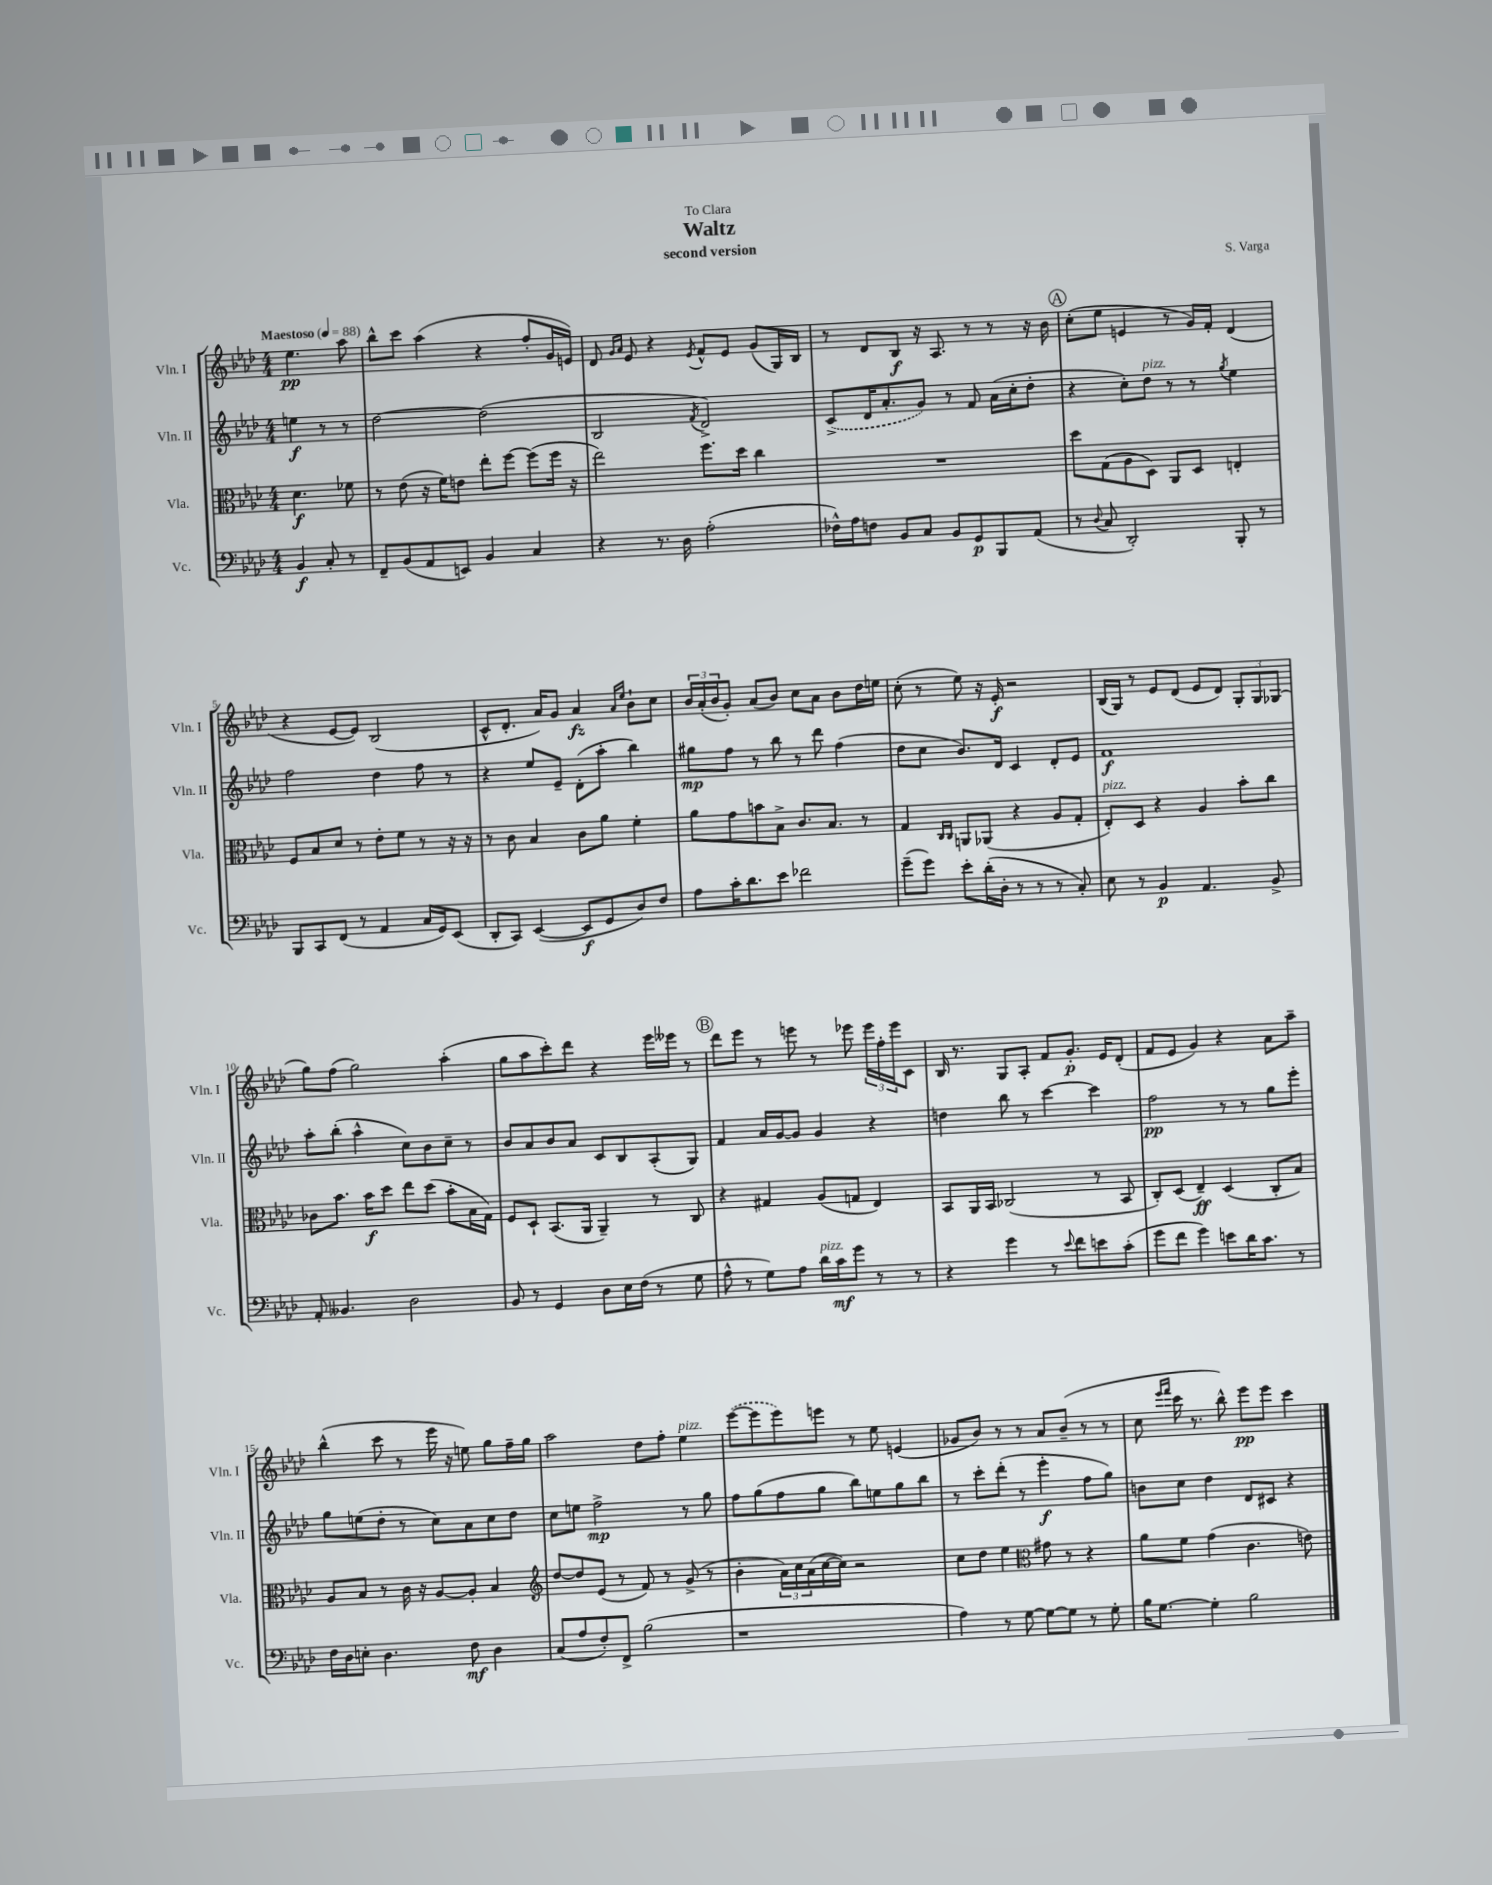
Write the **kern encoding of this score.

**kern	**kern	**kern	**kern
*staff4	*staff3	*staff2	*staff1
*clefF4	*clefC3	*clefG2	*clefG2
*k[b-e-a-d-]	*k[b-e-a-d-]	*k[b-e-a-d-]	*k[b-e-a-d-]
*M4/4	*M4/4	*M4/4	*M4/4
*MM88	*MM88	*MM88	*MM88
4BB-	4.d-	4ee	4.ee-
8C'	.	8r	.
8r	8f-	8r	8aa-
=	=	=	=
8FF~	8r	[2dd-	8bb-^^
(8BB-	(8e-	.	8ccc
8AA-	16r	.	(4aa-
.	16f)	.	.
8EE)	8e	.	.
4BB-	8ee-'	(2dd-]	4r
.	[8ff	.	.
4C	(8ff]	.	8ff'
.	16ff	.	16g
.	16r	.	16e)
=	=	=	=
4r	2ee-)	2B-	8d-
.	.	.	16qqg
.	.	.	16qqa-
.	.	.	8e-
8.r	.	.	4r
16D-	.	.	.
.	.	8qf	8qe-
(2A-'	8.ff	2d-^)	8f^^
.	.	.	8e-
.	16dd-	.	.
.	4cc	.	(8g
.	.	.	16G)
.	.	.	16B-
=	=	=	=
16F-^^)	1r	(8c^	8r
16A-	.	.	.
8F	.	16d-	8d-
.	.	8.a-'	.
8BB-	.	.	8B-
8C	.	8g)	16r
.	.	.	8.A-
8BB-	.	8r	.
8GG	.	8f	8r
8BBB-	.	(16a-	8r
.	.	16cc'	.
(8AA-	.	8dd-'	16r
.	.	.	16b-
=	=	=	=
8r	8dd-	4r	(8cc'
8qqD-	.	.	.
8C	(8G	.	8ee-
2DD-')	8A-	8cc')	4e
.	8D-)	8dd-	.
.	8AA-	8r	8r
.	8D-	8r	16g)
.	.	.	16f'
.	.	8qgg	.
8BBB-'	4E'	4ee-	(4d-
8r	.	.	.
=	=	=	=
8BBB-	8F	2ff	4r
8CC	8B-	.	.
(8FF	8d-	.	[8e-
8r	8r	.	8e-])
4AA-	8e-'	4dd-	(2B-
.	8f	.	.
16C	8r	8ff	.
16GG)	.	.	.
(8EE-	16r	8r	.
.	16r	.	.
=	=	=	=
8DD-'	8r	4r	8c^^
8CC)	8c	.	8.d-'
([4EE-	4B-	8ee-	.
.	.	.	16a-)
.	.	8e-~	8g
8EE-]	8c	(8d-'	4a-
8GG	8a-	8aa-'	.
.	.	.	16qqa-
.	.	.	16qqee-
8D-)	4f'	4bb-)	8b-`
8F	.	.	8cc
=	=	=	=
8A-	8a-	8gg#	24b-
.	.	.	(24a-'
.	.	.	24b-
16c'	8g	8ff	8g')
8.d-	.	.	.
.	8b	8r	(8a-
8e-	8B-^	8bb-	8b-)
2f-	8.c	8r	8cc
.	.	8ddd-	8a-
.	8.B-	.	.
.	.	(4ff	8b-
.	8r	.	16dd-
.	.	.	16ee
=	=	=	=
(8g~	4G	8dd-	(8cc'
8g)	.	8cc	8r
.	16qqC	.	.
.	16qqC	.	.
8e-'	8AA	8.b-)	8ee-)
(16d-'	(8AA-	.	16r
16D-'	.	16d-	16e-'
8r	4r	4c	2r
8r	.	.	.
8r	8A-	8d-'	.
8C')	8G'	8e-	.
=	=	=	=
8E-	8E-')	1f	(16B-
.	.	.	16G)
8r	8D-	.	8r
4BB-	4r	.	8e-
.	.	.	(8d-
4.AA-	4A-	.	8e-
.	.	.	8d-)
.	8b-'	.	12G'
.	.	.	12G
8BB-^	8cc	.	.
.	.	.	(12G-
=	=	=	=
8AA-'	8c-	8aa-'	8gg)
4.BB--	8.b-	(8bb-'	(8ff
.	.	4aa-^^	2gg)
.	16b-	.	.
.	8dd-	.	.
2D-	8ee-	8cc)	.
.	(8dd-	8b-	.
.	8b-'	8cc~	(4aa-'
.	16B-	8r	.
.	16G)	.	.
=	=	=	=
8BB-	8F	8b-	8gg
8r	8D-`	8a-	8aa-
4GG	(8.BB-	8b-	8ccc')
.	.	8a-	8ddd-
.	16AA-	.	.
8D-	4AA-~)	8c	4r
16E-	.	8B-	.
(16F	.	.	.
8r	8r	(8A-'	16eee-
.	.	.	16eee--
8G	8C	8G)	8r
=	=	=	=
8A-^^	4r	4f	8ddd-
8r	.	.	8eee-
8G)	4G#	16a-	8r
.	.	[16g	.
8A-	.	8g]	8eee
16d-	(8A-	4g	8r
16c	.	.	.
8g	8G	.	8eee-
8r	4E-)	4r	24eee-
.	.	.	24ff'
.	.	.	24eee-
8r	.	.	8c
=	=	=	=
4r	8BB-	4dd	16B-
.	.	.	8.r
.	16AA-	.	.
.	16BB-	.	.
4g	(2C-	8bb-	8G
.	.	8r	8A-'
8r	.	[4ccc	8f
8qqe-	.	.	.
8f	.	.	8.g'
8e	8r	4ccc]	.
.	.	.	16e-
(8c'	8BB-	.	(8d-'
=	=	=	=
8g	8C')	2ff	8f
8f	(8D-	.	8e-
4g)	4E-~)	.	4g)
8e	(4D-	8r	4r
16d-	.	8r	.
8.c	.	.	.
.	8C'	8gg	8a-
8r	8B-)	8eee-'	8aa-~
=	=	=	=
16F	8A-	8gg	(4bb-^^
16D-	.	.	.
8E'	8B-	(8ee	.
4.D-	8r	8dd-'	8ccc
.	16c	8r	8r
.	16r	.	.
.	[8A-	8cc)	16eee-
.	.	.	16r
8F	8A-']	8a-	8ee)
4D-	4B-	8cc	8gg
.	.	8dd-	16ff~
.	.	.	16gg
=	=	=	=
*	*clefG2	*	*
(8C	[8dd-	8cc	2aa-
8A-	8dd-]	8ee	.
8F')	(8e-	2ff^	.
8FF^	8r	.	.
(2B-	8f)	.	8dd-
.	8r	.	8ff'
.	(8g^	8r	4ee-
.	8r	8gg	.
=	=	=	=
1r	4b-'	8ff	([8eee-
.	.	(8gg	8eee-]
.	24a-)	8ff	8eee-)
.	24cc	.	.
.	(24a-	.	.
.	[16cc	8gg	8eee
.	16cc])	.	.
.	2r	8bb-)	8r
.	.	8ee	8ee-
.	.	8gg	(4e
.	.	8bb-	.
=	=	=	=
4A-)	8cc	8r	8g-
.	8dd-	8ccc'	8b-)
8r	4ee-	(8ddd-'	8r
[8G	.	8r	8r
*	*clefC3	*	*
8G_	8g#	4eee-'	8a-
8G]	8r	.	(8b-~
8r	4r	8ff	8r
8G'	.	8gg)	8r
=	=	=	=
16B-	8a-	8b	8cc
[8.G	.	.	.
.	.	.	16qqeee-
.	.	.	16qqfff
.	8f	8cc	16ccc
.	.	.	8.r
4G']	(4g	4dd-	.
.	.	.	8bb-^^)
2B-	4.c	8d-	8eee-
.	.	8c#	8eee-
.	.	4r	4ccc
.	8e)	.	.
==	==	==	==
*-	*-	*-	*-
